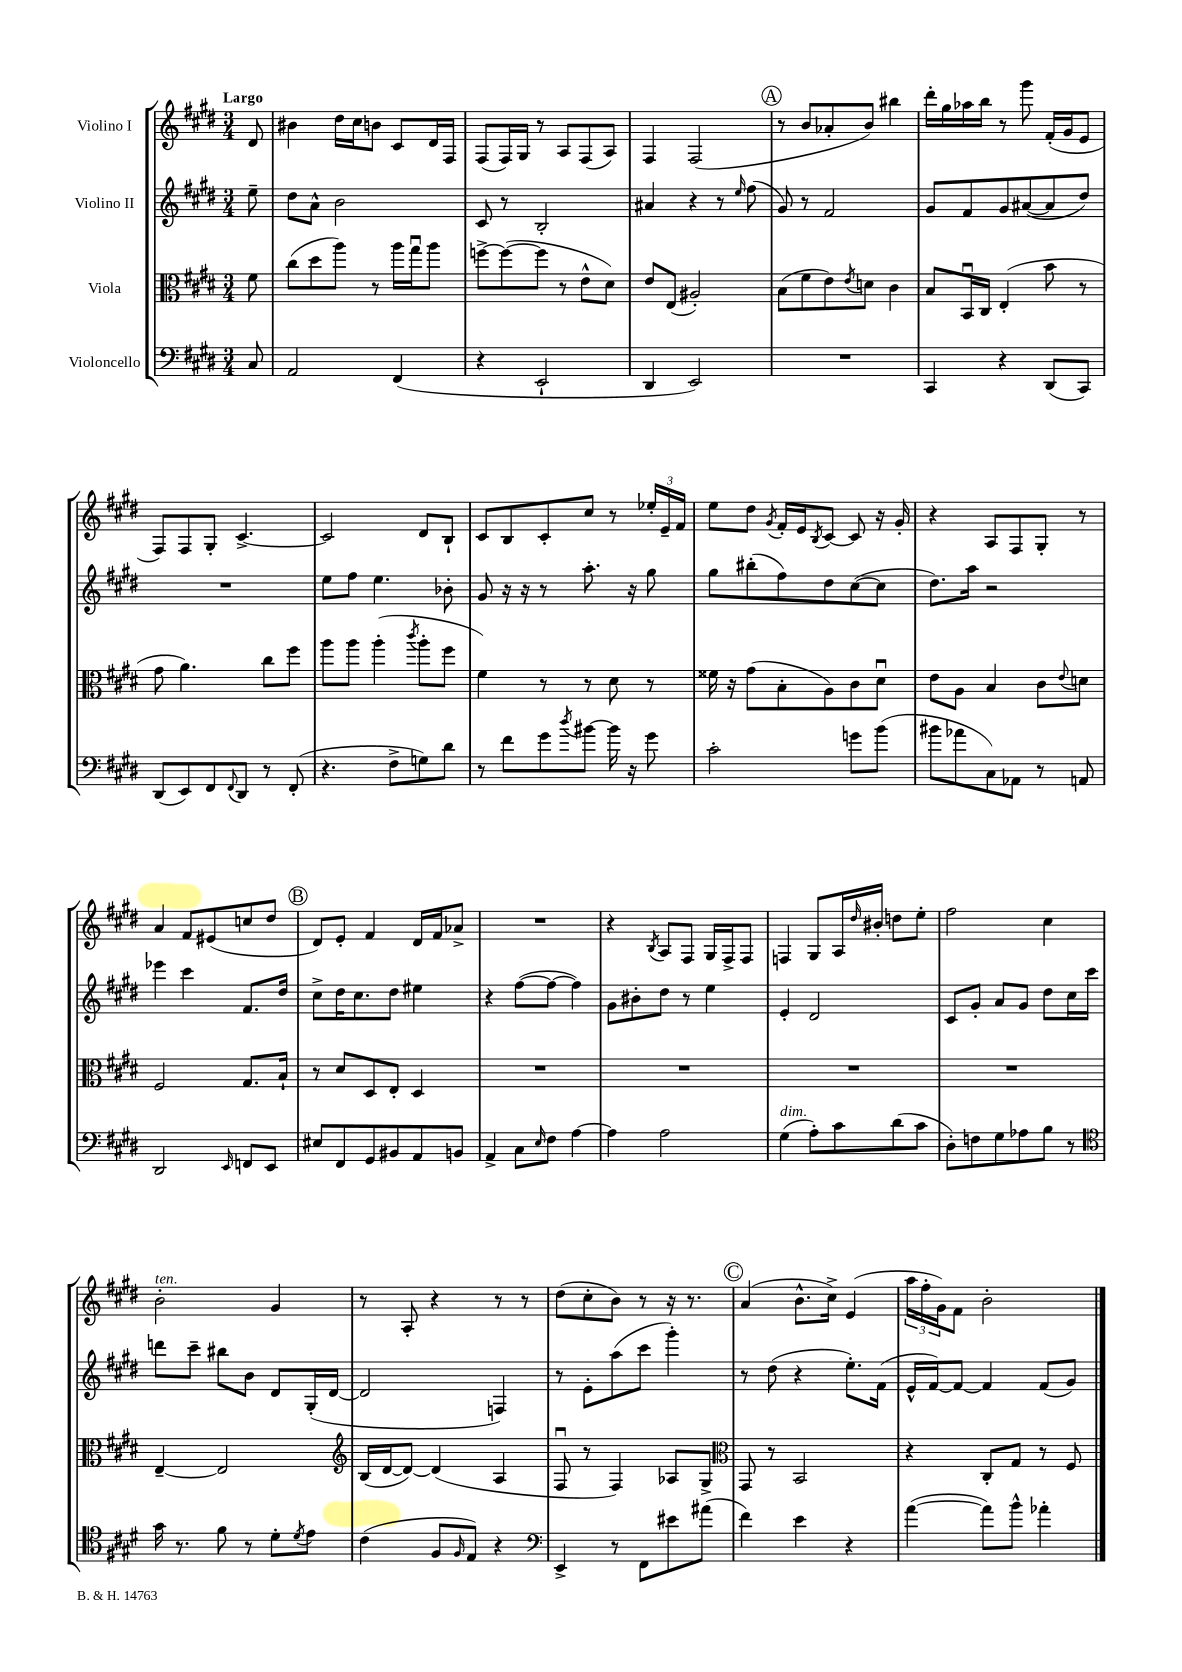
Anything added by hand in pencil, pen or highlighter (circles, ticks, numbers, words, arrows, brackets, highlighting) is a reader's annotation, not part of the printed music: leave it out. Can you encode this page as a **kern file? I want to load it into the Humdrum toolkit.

**kern	**kern	**kern	**kern
*staff4	*staff3	*staff2	*staff1
*clefF4	*clefC3	*clefG2	*clefG2
*k[f#c#g#d#]	*k[f#c#g#d#]	*k[f#c#g#d#]	*k[f#c#g#d#]
*M3/4	*M3/4	*M3/4	*M3/4
8C#	8f#	8ee~	8d#
=	=	=	=
2AA	(8cc#	8dd#	4b#
.	8dd#	8a^^	.
.	8aa)	2b	16dd#
.	.	.	16cc#
.	8r	.	8b
(4FF#	16aa	.	8c#
.	16gg#u	.	.
.	8aa	.	16d#
.	.	.	16F#
=	=	=	=
4r	[8ff^	8c#	(8F#
.	(8ff_	8r	16F#)
.	.	.	16G#
2EE`	8ff]	2B'	8r
.	8r	.	8A
.	8e^^	.	(8F#
.	8d#)	.	8A)
=	=	=	=
4DD#	8e	4a#	4F#
.	(8E	.	.
2EE)	2A#')	4r	(2F#
.	.	8r	.
.	.	16qqee	.
.	.	(8ff#	.
=	=	=	=
2.r	(8B	8g#)	8r
.	8f#	8r	8b
.	8e)	2f#	8a-'
.	8qe	.	.
.	8d	.	8b)
.	4c#	.	4bb#
=	=	=	=
4CC#	8B	8g#	16ddd#'
.	.	.	16gg#
.	16BBu	8f#	16aa-
.	16C#	.	16bb
4r	(4E'	8g#	8r
.	.	([8a#	8ggg#
(8DD#	8b	8a#]	(16f#'
.	.	.	16g#
8CC#)	8r	8dd#)	8e
=	=	=	=
(8DD#	8g#	2.r	8F#)
8EE)	4.a)	.	8F#
8FF#	.	.	8G#'
8qqFF#	.	.	.
8DD#	.	.	[4.c#^
8r	8cc#	.	.
(8FF#'	8ff#	.	.
=	=	=	=
4.r	8aa	8ee	2c#]
.	8aa	8ff#	.
.	(4aa'	4.ee	.
8F#^	.	.	.
.	8qccc#	.	.
8G)	8aa'	.	8d#
8d#	8ff#	8b-'	8B`
=	=	=	=
8r	4f#)	8g#	8c#
8f#	.	16r	8B
.	.	16r	.
8g#	8r	8r	8c#'
8qdd#	.	.	.
[8b#	8r	8.aa'	8cc#
16b#]	8d#	.	8r
16r	.	16r	.
8g#	8r	8gg#	24ee-'
.	.	.	24e~
.	.	.	24f#
=	=	=	=
2c#'	16f##	8gg#	8ee
.	16r	.	.
.	(8g#	(8bb#'	8dd#
.	.	.	8qg#
.	8B'	8ff#)	16f#'
.	.	.	16e
.	.	.	8qB
.	8A)	8dd#	[8c#
8g	8c#	([8cc#	8c#]
(8b	8d#u	8cc#]	16r
.	.	.	16g#'
=	=	=	=
8b#	8e	8.dd#)	4r
8a-	8A	.	.
.	.	16aa	.
8C#)	4B	2r	8A
8AA-	.	.	8F#
8r	8c#	.	8G#'
.	8qqe	.	.
8AA	8d	.	8r
=	=	=	=
2DD#	2F#	4eee-	4a
.	.	4ccc#	8f#
.	.	.	(8e#
16qqEE	.	.	.
8FF	8.G#	8.f#	8cc
8EE	.	.	8dd#
.	16B`	16dd#	.
=	=	=	=
8E#	8r	8cc#^	8d#)
8FF#	8d#	16dd#	8e'
.	.	8.cc#	.
8GG#	8D#	.	4f#
8BB#	8E'	8dd#	.
8AA	4D#	4ee#	16d#
.	.	.	16f#
8BB	.	.	8a-^
=	=	=	=
4AA^	2.r	4r	2.r
8C#	.	([8ff#	.
16qqE	.	.	.
8F#	.	8ff#_	.
[4A	.	4ff#])	.
=	=	=	=
4A]	2.r	8g#	4r
.	.	8b#'	.
.	.	.	8qB
2A	.	8dd#	8A
.	.	8r	8F#
.	.	4ee	16G#
.	.	.	16F#^
.	.	.	8F#
=	=	=	=
(4G#	2.r	4e'	4F
8A')	.	2d#	8G#
8c#	.	.	16A
.	.	.	16qqdd#
.	.	.	16b#'
(8d#	.	.	8dd
8c#	.	.	8ee'
=	=	=	=
8D#')	2.r	8c#	2ff#
8F	.	8g#'	.
8G#	.	8a	.
8A-	.	8g#	.
8B	.	8dd#	4cc#
8r	.	16cc#	.
.	.	16ccc#	.
=	=	=	=
*clefC4	*	*	*
16g#	[4E~	8ddd	2b'
8.r	.	.	.
.	.	8ccc#~	.
8f#	2E]	8bb#	.
8r	.	8b	.
8d#'	.	8d#	4g#
8qd#	.	.	.
8e	.	(16G#'	.
.	.	[16d#	.
=	=	=	=
*	*clefG2	*	*
(4c#	(16B	2d#]	8r
.	[16d#	.	.
.	8d#_)	.	8A'
8F#	(4d#]	.	4r
16qqF#	.	.	.
8E)	.	.	.
4r	4A	4F)	8r
.	.	.	8r
=	=	=	=
*clefF4	*	*	*
4EE^	8F#u	8r	(8dd#
.	8r	8e'	8cc#'
8r	4F#)	(8aa	8b)
8FF#	.	8ccc#	8r
8e#	8A-	4ggg#')	16r
.	.	.	8.r
(8a#	8G#^	.	.
=	=	=	=
*	*clefC3	*	*
4f#)	8GG#	8r	(4a
.	8r	(8dd#	.
4e	2BB	4r	8.b^^
.	.	.	16cc#^)
4r	.	8.ee')	(4e
.	.	(16f#	.
=	=	=	=
([4a	4r	16e^^	24aa
.	.	.	24ff#'
.	.	[16f#)	.
.	.	.	24g#)
.	.	8f#_	8f#
8a])	8C#'	4f#]	2b'
8b^^	8G#	.	.
4a-'	8r	(8f#	.
.	8F#	8g#)	.
==	==	==	==
*-	*-	*-	*-
